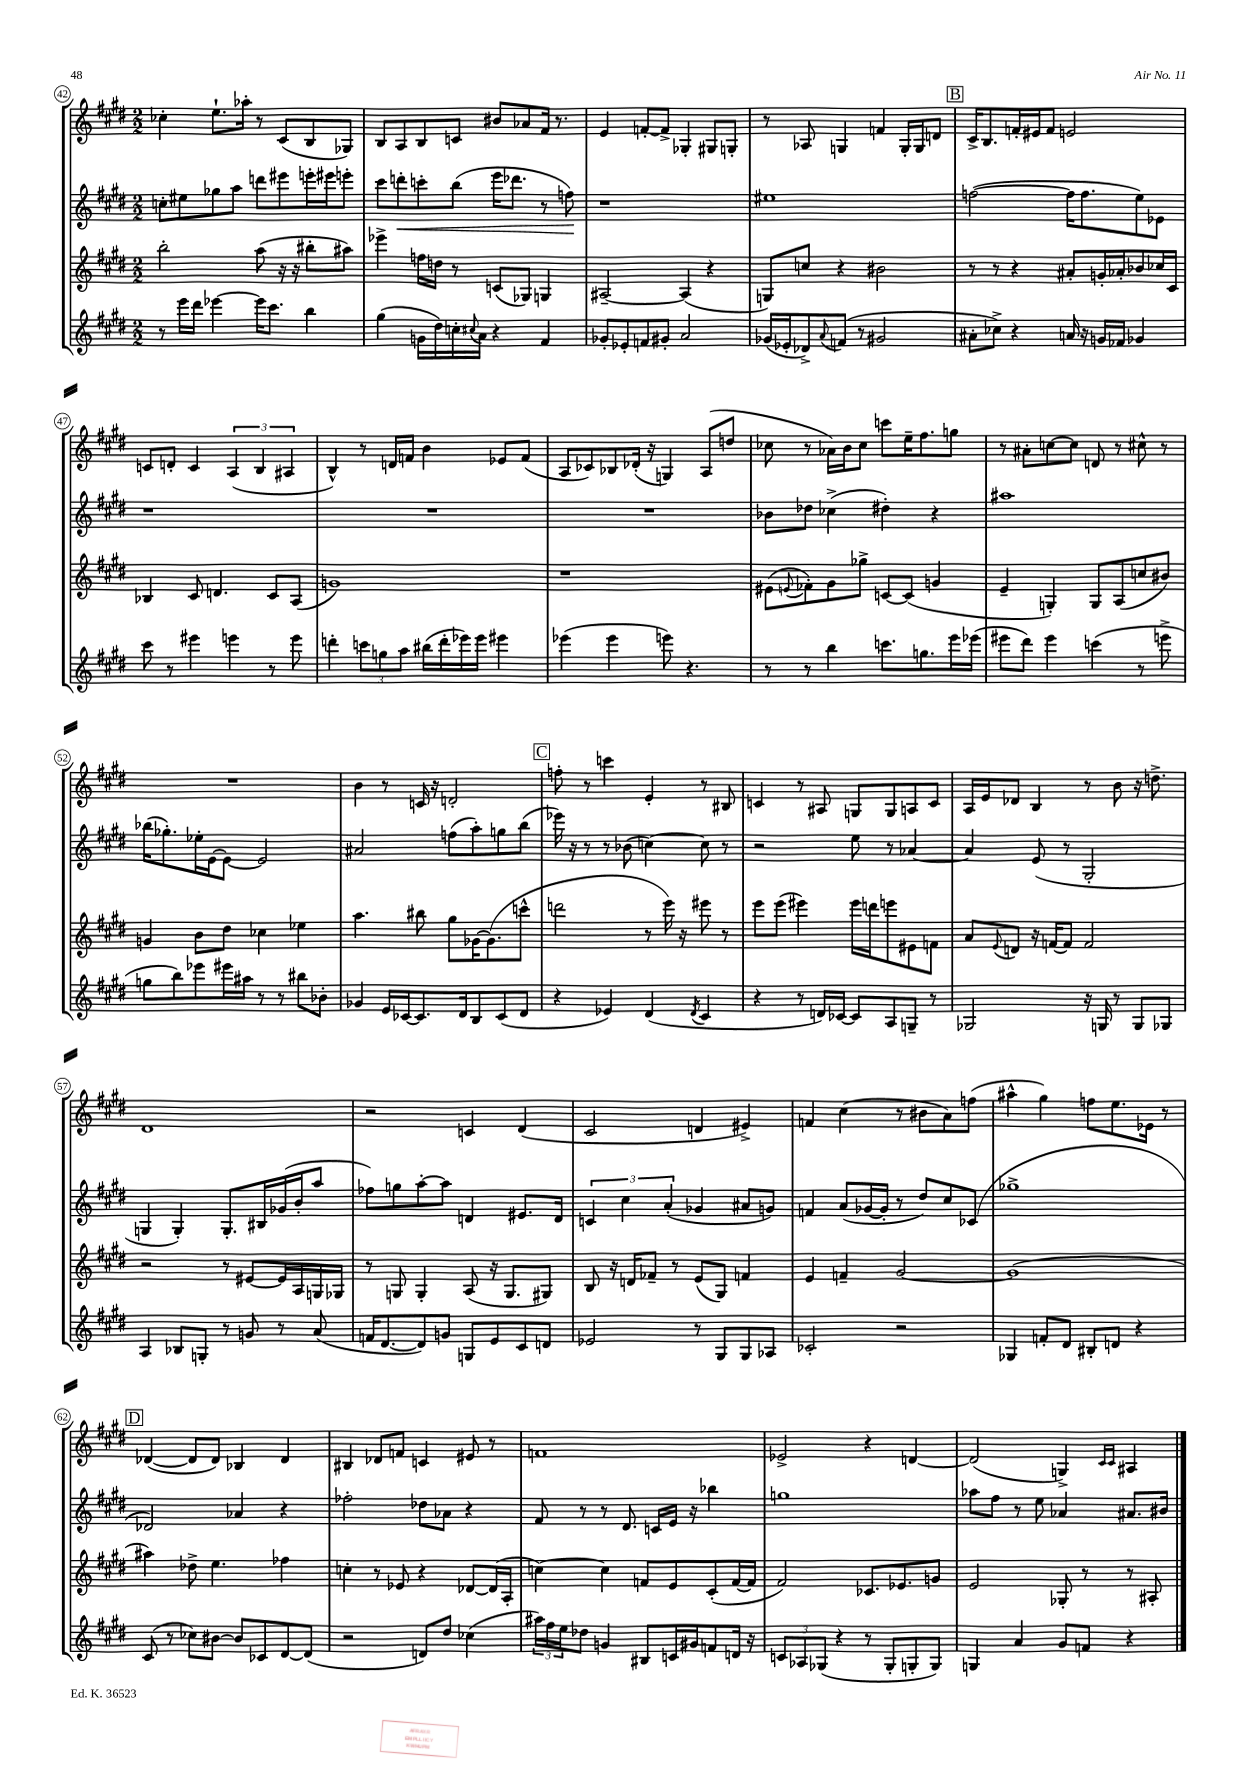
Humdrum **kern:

**kern	**kern	**kern	**dynam	**kern
*part4	*part3	*part2	*part2	*part1
*staff4	*staff3	*staff2	*staff2	*staff1
*clefG2	*clefG2	*clefG2	*	*clefG2
*k[f#c#g#d#]	*k[f#c#g#d#]	*k[f#c#g#d#]	*	*k[f#c#g#d#]
*M2/2	*M2/2	*M2/2	*	*M2/2
=42	=42	=42	=42	=42
8r	2bb'\	8ccn'\L	.	4cc-X'\
16eee\LL	.	8ee#X\	.	.
16ddd#\JJ	.	.	.	.
[4eee-X\	.	8gg-X\	.	8.ee`\L
.	.	8aa\J	.	.
.	.	.	.	16aa-X'\Jk
16eee-\KL]	(8aa\	8dddn\L	.	8r
8.ccc#\J	.	.	.	.
.	16r	8eee#X\	.	(8c#/L
.	16r	.	.	.
4bb\	8bb#X'\L	16eeen'\L	.	8B/
.	.	16eee#X\J	.	.
.	8aa#X\J)	8eeen'\J	.	8G-X/J)
=43	=43	=43	=43	=43
(4gg#\	4eee-X^\	8ccc#\L	.	8B/L
!	!	!	!LO:HP:b	!
.	.	8dddn'\	<	8A/
16gn\LL	16ffn\LL	8cccn'\	.	8B/
16dd#\)	16ddn\JJ	.	.	.
16ccn'\	8r	(8bb\J	.	8cn/J
8qqcc#X/	.	.	.	.
16a\JJ	.	.	.	.
4r	(8cn/L	16eee\KL	.	8b#X/L
.	.	8.ddd-X\J	.	.
.	8G-X/J)	.	.	8a-X/
4f#/	4Gn/	8r	.	16f#/Jk
.	.	.	.	8.r
.	.	8ffn\)	.	.
.	.	.	[	.
=44	=44	=44	=44	=44
8g-X'/L	[2A#X~/	1r	.	4e/
8e-X'/	.	.	.	.
8fn/	.	.	.	[8fn'/L
8g#X'/J	.	.	.	8f^/J]
2a/	(4A#/]	.	.	4G-X'/
.	4r	.	.	8G#X/L
.	.	.	.	8Gn'/J
=45	=45	=45	=45	=45
(16g-X/LL	8Gn/L)	1ee#X	.	8r
16e-X'/J	.	.	.	.
8d-X^/)	8ccn/J	.	.	8A-X/
8qqa/	.	.	.	.
(8fn/J	4r	.	.	4Gn/
8r	.	.	.	.
2g#X/	2b#X\	.	.	4fn/
.	.	.	.	16G'/LL
.	.	.	.	16G/J
.	.	.	.	8dn/J
!!LO:REH:place=s1:t=B
=46	=46	=46	=46	=46
8a#X'\L	8r	([2ffn\	.	16c#^/KL
.	.	.	.	8.B/
8cc-X^\J)	8r	.	.	.
4r	4r	.	.	16fn'/L
.	.	.	.	16e#X/J
.	.	.	.	8f/J
16an/	8a#X'/L	16ff\KL]	.	2en/
16r	.	8.ff\	.	.
16gn/LL	16gn'/L	.	.	.
16f-X/JJ	16a-X'/J	.	.	.
4g-X/	8b-X/	8ee\)	.	.
.	16cc-X/L	8e-X\J	.	.
.	16c#/JJ	.	.	.
!!LO:LB:g=z
=47	=47	=47	=47	=47
8ccc#\	4B-X/	1r	.	8cn/L
8r	.	.	.	8dn'/J
4eee#X\	8c#/	.	.	4c/
.	4.dn/	.	.	.
4eeen\	.	.	.	(6A/
.	.	.	.	6B/
8r	8c#/L	.	.	.
.	.	.	.	6A#X/
8eee\	(8A/J	.	.	.
=48	=48	=48	=48	=48
4dddn'\	1gn)	1r	.	4B^^/)
12cccn\L	.	.	.	8r
12ggn\	.	.	.	.
.	.	.	.	16dn/LL
12aa\J	.	.	.	.
.	.	.	.	16fn/JJ
(16bb#X\LL	.	.	.	4b\
16ddd'\	.	.	.	.
16eee-X\)	.	.	.	.
16eee-\JJ	.	.	.	.
4eee#X\	.	.	.	8e-X/L
.	.	.	.	(8f/J
=49	=49	=49	=49	=49
(4eee-X\	1r	1r	.	8A/L
.	.	.	.	8c-X/)
4eee-\	.	.	.	8B-X/
.	.	.	.	(16d-X'/Jk
.	.	.	.	16r
8eeen\)	.	.	.	4Gn/)
4.r	.	.	.	.
.	.	.	.	(8A/L
.	.	.	.	8ddn/J
=50	=50	=50	=50	=50
8r	(8e#X\L	8b-X\L	.	8cc-X\
.	8qqen/	.	.	.
8r	8f-X'\)	8dd-X\J	.	8r
4bb\	8g#\	(4cc-X^\	.	16a-X\LL)
.	.	.	.	16b\J
.	8gg-X^\J	.	.	8cc-\J
8.cccn\L	[8cn/L	4dd#X'\)	.	8cccn\L
.	(8c/J]	.	.	16ee~\K
8.ggn\	.	.	.	8.ff#\
.	4gn/	4r	.	.
16eee\L	.	.	.	8ggn\J
(16eee-X\JJ	.	.	.	.
=51	=51	=51	=51	=51
8eee#X\L	4e~/	1aa#X	.	8r
8ddd#\J)	.	.	.	8a#X'\L
4eee#\	4Gn'/)	.	.	[8ccn\
.	.	.	.	8cc\J]
(4cccn\	8G/L	.	.	8dn/
.	(8A/	.	.	8r
8r	8ccn/	.	.	8cc#X^^\
8eeen^\	8b#X/J)	.	.	8r
!!LO:LB:g=z
=52	=52	=52	=52	=52
8ggn\L	4gn/	(16bb-X\KL	.	1r
.	.	8.gg-X'\)	.	.
8bb\)	.	.	.	.
8eee-X\	8b\L	16ee-X'\L	.	.
.	.	[16e\J	.	.
16eee#X\L	8dd#\J	8e\J_	.	.
16aa#X\JJ	.	.	.	.
8r	4cc-X\	2e/]	.	.
8r	.	.	.	.
8bb#X\L	4ee-X\	.	.	.
8b-X'\J	.	.	.	.
=53	=53	=53	=53	=53
4g-X/	4.aa\	2a#X/	.	4b\
16e/LL	.	.	.	8r
[16c-X/J	.	.	.	.
8.c-/]	8bb#X\	.	.	16cn/
.	.	.	.	16r
.	8gg#\L	(8ffn\L	.	2dn'/
16d#/k	.	.	.	.
8B/	[16g-X\K	8aa'\)	.	.
.	(8.g-\]	.	.	.
(8c-/	.	8ggn\	.	.
8d#/J	8cccn^^\J	(8bb\J	.	.
!!LO:REH:place=s1:t=C
=54	=54	=54	=54	=54
4r	2dddn\	16eee-X\)	.	8ffn'\
.	.	16r	.	.
.	.	8r	.	8r
4e-X/)	.	8r	.	4cccn\
.	.	(8b-X\	.	.
(4d#/	8r	[4ccn\)	.	4e'/
.	16eee\)	.	.	.
.	16r	.	.	.
8qd#/	.	.	.	.
4c#/	8eee#X\	8cc\]	.	8r
.	8r	8r	.	8B#X/
=55	=55	=55	=55	=55
4r	8eee\L	2r	.	4cn/
.	(8eee\J	.	.	.
8r	4eee#X\)	.	.	8r
16dn/LL)	.	.	.	8A#X/
[16c-X/JJ	.	.	.	.
8c-/L]	16eee#\LL	8ee\	.	8Gn/L
.	16dddn\J	.	.	.
8A/	8eeen\	8r	.	8G/
8Gn~/J	8e#X\	[4a-X/	.	8An/
8r	8fn\J	.	.	8c/J
=56	=56	=56	=56	=56
2G-X/	8a/L	4a-/]	.	16A/LL
.	.	.	.	16e/J
.	8qqe/	.	.	.
.	8dn/J	.	.	8d-X/J
.	16r	(8e/	.	4B/
.	[16fn/KL	.	.	.
.	8f/J]	8r	.	.
16r	2f/	2G#'/	.	8r
16Gn/	.	.	.	.
8r	.	.	.	8b\
8G/L	.	.	.	16r
.	.	.	.	8.ddn^\
8G-X/J	.	.	.	.
!!LO:LB:g=z
=57	=57	=57	=57	=57
4A/	2r	4Gn/	.	1d#
8B-X/L	.	4G'/)	.	.
8Gn'/J	.	.	.	.
8r	8r	8.G'/L	.	.
8gn/	[8e#X/L	.	.	.
.	.	16B#X/L	.	.
8r	16e#/L]	(16g-X/	.	.
.	16A/	16b'/J	.	.
(8a/	16Gn/	8aa/J	.	.
.	16G-X/JJ	.	.	.
=58	=58	=58	=58	=58
16fn/KL	8r	8ff-X\L)	.	2r
[8.d#/	.	.	.	.
.	8Gn/	8ggn\	.	.
8d#/])	4G'/	[8aa'\	.	.
8gn/J	.	8aa\J]	.	.
8Gn/L	(8A/	4dn/	.	4cn/
8e/	16r	.	.	.
.	8.G/L	.	.	.
8c#/	.	8.e#X/L	.	(4d#/
8dn/J	8G#X/J)	.	.	.
.	.	16d/Jk	.	.
=59	=59	=59	=59	=59
2e-X/	8B/	6cn/	.	2c#/
.	16r	.	.	.
.	.	6cc#\	.	.
.	16dn/KL	.	.	.
.	8f-X~/J	.	.	.
.	.	(6a'/	.	.
.	8r	.	.	.
8r	(8e/L	4g-X/	.	4dn/
8G#/L	8G#/J)	.	.	.
8G#/	4fn/	8a#X/L	.	4e#X^/)
8A-X/J	.	8gn/J)	.	.
=60	=60	=60	=60	=60
2c-X'/	4e/	4fn/	.	4fn/
.	4fn~/	(8a/L	.	(4cc#\
.	.	[16g-X/L	.	.
.	.	16g-'/JJ]	.	.
2r	[2g#/	8r	.	8r
.	.	8dd#/L)	.	8b#X\L
.	.	8cc#/	.	8a\)
.	.	(8c-X/J	.	(8ffn\J
=61	=61	=61	=61	=61
4G-X/	(1g#]	1gg-X^	.	4aa#X^^\
8fn'/L	.	.	.	4gg#\)
8d#/J	.	.	.	.
8B#X'/L	.	.	.	8ffn\L
8dn/J	.	.	.	8.ee\
4r	.	.	.	.
.	.	.	.	16e-X\Jk
.	.	.	.	8r
!!LO:LB:g=z
!!LO:REH:place=s1:t=D
=62	=62	=62	=62	=62
(8c#/	4aa#X\)	2d-X/)	.	([4d-X/
8r	.	.	.	.
8cc-X\L)	8dd-X^\	.	.	8d-/L]
[8b#X\J	4.ee\	.	.	8d-/J)
8b#/L]	.	4a-X/	.	4B-X/
8c-X/	.	.	.	.
[8d#/	4ff-X\	4r	.	4d-/
(8d#/J]	.	.	.	.
=63	=63	=63	=63	=63
2r	4ccn'\	2ff-X'\	.	4B#X/
.	8r	.	.	8d-X/L
.	8e-X/	.	.	8fn/J
8dn/L)	4r	8dd-X\L	.	4cn/
8dd#/J	.	8a-X\J	.	.
(4cc-X\	[8d-X/L	4r	.	8e#X/
.	(16d-/L]	.	.	8r
.	16A'/JJ	.	.	.
=64	=64	=64	=64	=64
24aa#X\LL)	[4ccn\)	8f#/	.	1fn
24ff#\	.	.	.	.
24ee\J	.	.	.	.
8dd-X\J	.	8r	.	.
4gn/	4cc\]	8r	.	.
.	.	8.d#/	.	.
8B#X/L	8fn/L	.	.	.
.	.	16cn/LL	.	.
16cn/L	8e/	16e/JJ	.	.
16g#X/J	.	16r	.	.
8fn/	(8c#'/	4bb-X\	.	.
16dn/Jk	[16f/L	.	.	.
16r	16f/JJ]	.	.	.
=65	=65	=65	=65	=65
12cn/L	2f#/)	1ggn	.	2e-X^/
12A-X/	.	.	.	.
(12G-X/J	.	.	.	.
4r	.	.	.	.
8r	8.c-X/L	.	.	4r
8G-'/L	.	.	.	.
.	8.e-X/	.	.	.
8Gn'/	.	.	.	[4dn/
8G/J)	8gn/J	.	.	.
=66	=66	=66	=66	=66
4Gn/	2e/	8aa-X\L	.	(2d/]
.	.	8ff#\J	.	.
4a/	.	8r	.	.
.	.	8ee\	.	.
8g#/L	8G-X'/	4a-X/	.	4Gn^/)
8fn/J	8r	.	.	.
.	.	.	.	16qqc#/LL
.	.	.	.	16qqc#/JJ
4r	8r	8.a#X/L	.	4A#X/
.	8A#X'/	.	.	.
.	.	16b#X/Jk	.	.
==	==	==	==	==
*-	*-	*-	*-	*-
